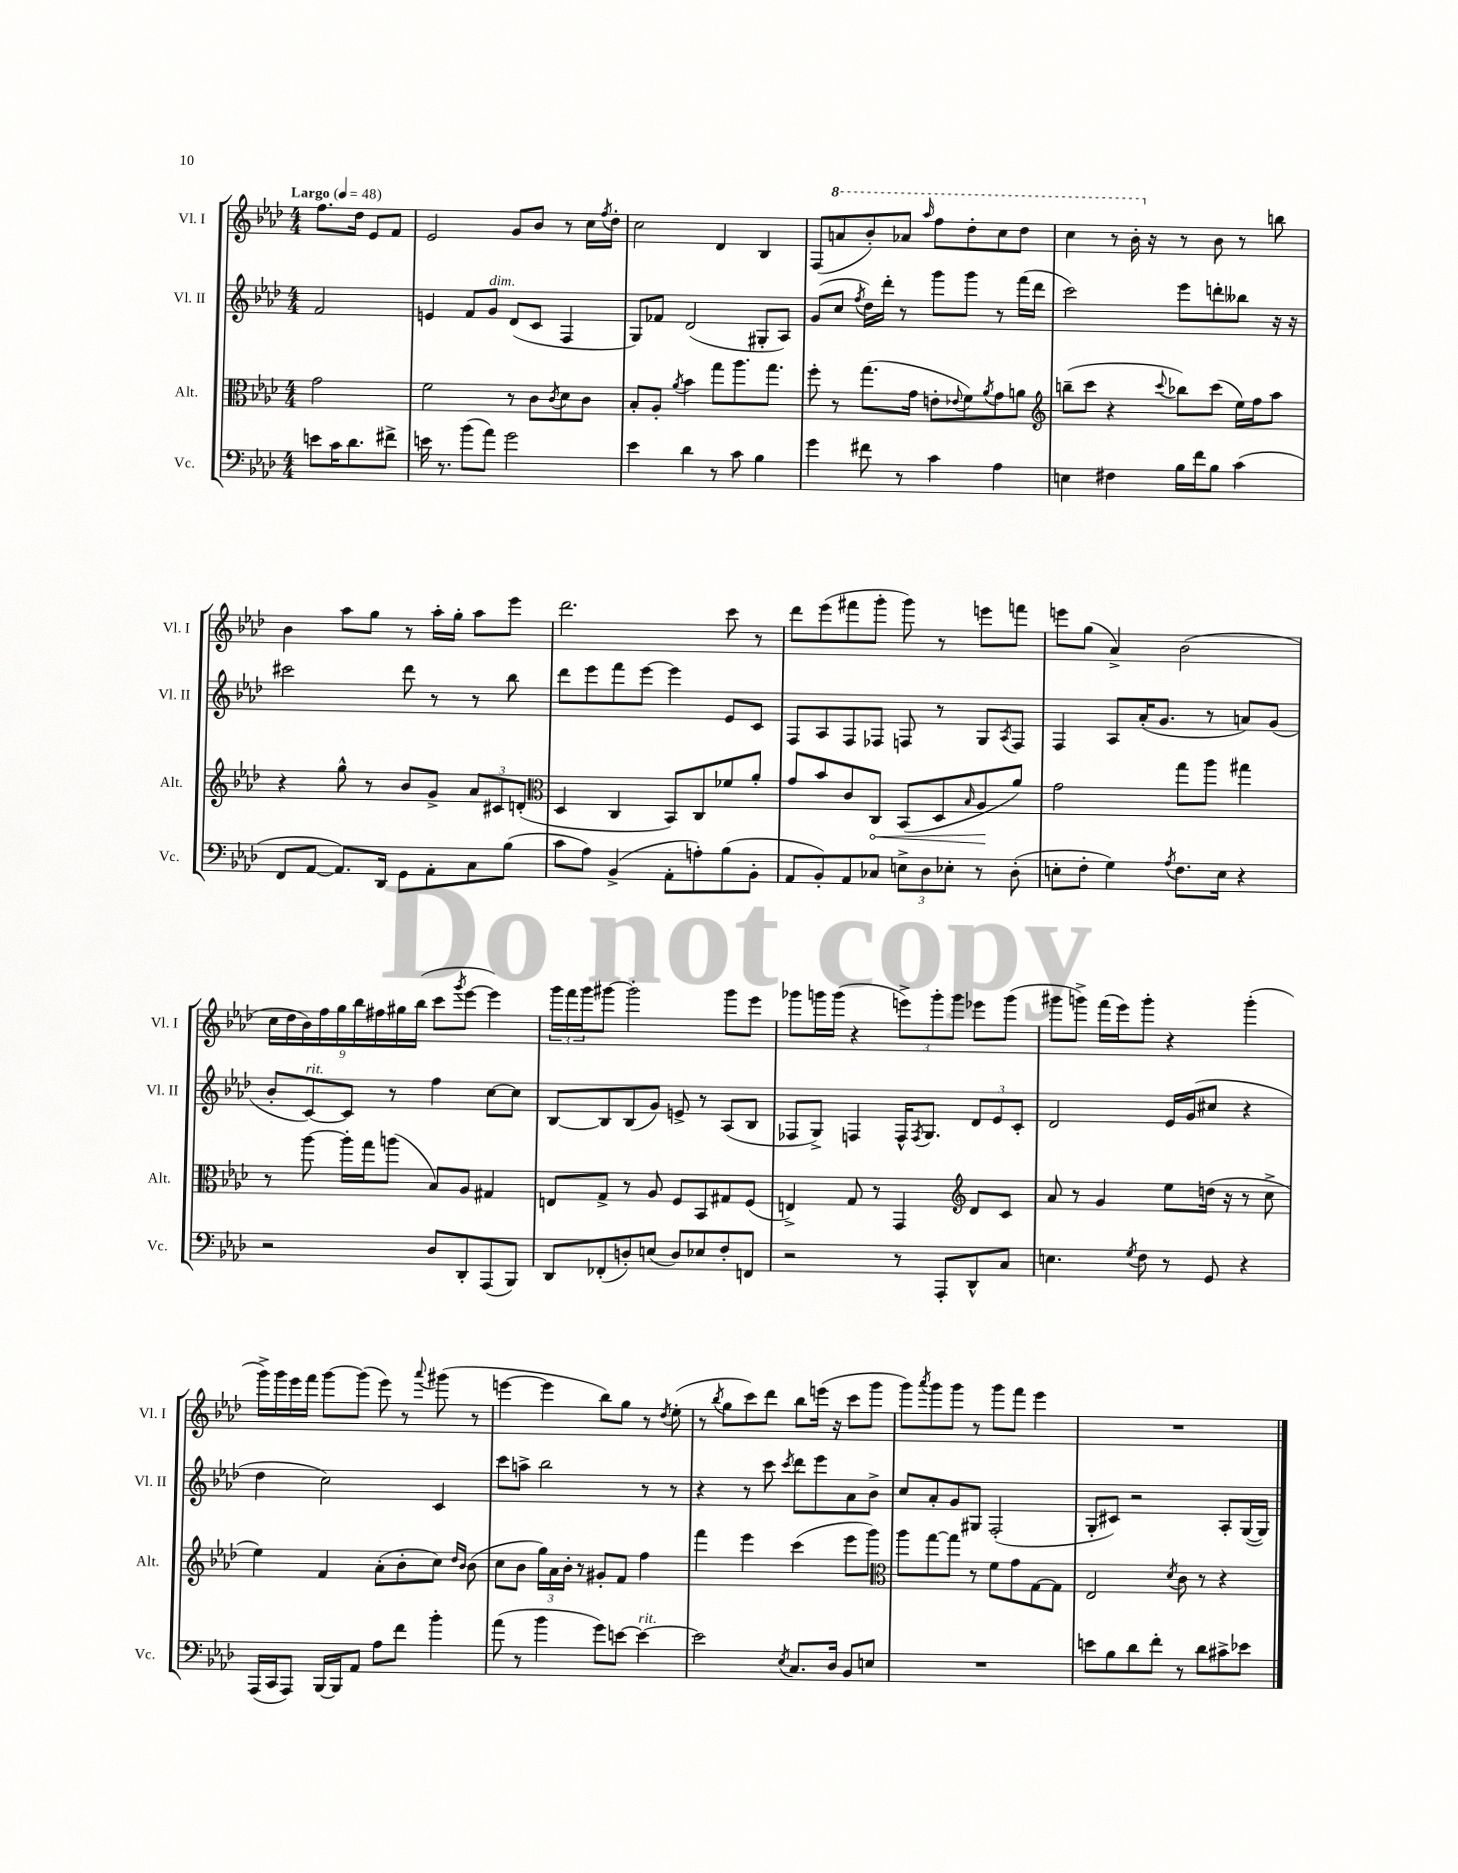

**kern	**kern	**dynam	**kern	**kern
*part4	*part3	*part3	*part2	*part1
*staff4	*staff3	*staff3	*staff2	*staff1
*I"Vc.	*I"Alt.	*	*I"Vl. II	*I"Vl. I
*I'Vc.	*I'Alt.	*	*I'Vl. II	*I'Vl. I
*clefF4	*clefC3	*	*clefG2	*clefG2
*k[b-e-a-d-]	*k[b-e-a-d-]	*	*k[b-e-a-d-]	*k[b-e-a-d-]
*M4/4	*M4/4	*	*M4/4	*M4/4
*MM48	*MM48	*	*MM48	*MM48
=	=	=	=	=
!	!	!	!	!LO:TX:a:B:t=Largo
8en\L	2g\	.	2f/	8.ff\L
16c\K	.	.	.	.
8.d-\	.	.	.	16dd-\Jk
.	.	.	.	8e-/L
8f#X^\J	.	.	.	8f/J
=1	=1	=1	=1	=1
16en\	2f\	.	4en/	2e-/
8.r	.	.	.	.
(8b-\L	.	.	8f/L	.
!	!	!	!LO:TX:a:i:t=dim.	!
8a-\J)	.	.	8g/J	.
2g\	8r	.	(8d-/L	8g/L
.	8c\L	.	8c/J	8b-/J
.	8qc/	.	.	.
.	8d-\	.	4F/	8r
.	8c\J	.	.	16cc\LL
.	.	.	.	8qff/
.	.	.	.	16dd-'\JJ
=2	=2	=2	=2	=2
4e-\	8B-'/L	.	8G/L)	2cc\
.	8A-'/J	.	8f-X/J	.
.	8qa-/	.	.	.
4d-\	4b-\	.	(2d-/	.
8r	8gg\L	.	.	4d-/
8c\	8.aa-\	.	.	.
4B-\	.	.	8G#X'/L	4B-/
.	8.gg\J	.	.	.
.	.	.	8A-/J)	.
=3	=3	=3	=3	=3
4g\	8ff'\	.	(8g/L	(8F/L
*	*	*	*	*8va
.	8r	.	8cc/J	8aan/
.	.	.	8qff/	.
8f#X\	(8.gg\L	.	16dd-\LL)	8bb-'/)
.	.	.	16ddd-'\JJ	.
8r	.	.	8r	8aa-X/J
.	16g\Jk	.	.	.
.	.	.	.	16qqaaa-/
4c\	8en'\L	.	8ggg\L	8fff\L
.	8qqe-X/	.	.	.
.	8f\)	.	8ggg\J	8ddd-'\
.	8qa-/	.	.	.
4A-\	8g\	.	8r	8ccc\
.	8an\J	.	(16fff\LL	8ddd-\J
.	.	.	16ddd-\JJ	.
=4	=4	=4	=4	=4
*	*clefG2	*	*	*
4En\	(8bbn~\L	.	2ccc\)	4ccc\
.	8ccc\J	.	.	.
4F#X\	4r	.	.	8r
.	.	.	.	16bb-'\
*	*	*	*	*X8va
.	.	.	.	16r
.	8qqccc/	.	.	.
16B-\LL	8bb-X\L)	.	8eee-\L	8r
16f\J	.	.	.	.
8B-\J	(8ccc\J	.	8dddn'\	8b-\
(4c\	16ee-\LL)	.	8bb--X\J	8r
.	16ff\J	.	.	.
.	8aa-\J	.	16r	8bbn\
.	.	.	16r	.
!!LO:LB:g=z
=5	=5	=5	=5	=5
8FF/L	4r	.	2ccc#X\	4b-\
[8AA-/J	.	.	.	.
8.AA-/L])	8gg^^\	.	.	8aa-\L
.	8r	.	.	8gg\J
16DD-/Jk	.	.	.	.
8GG\L	8b-/L	.	8ddd-\	8r
8AA-'\	8g^/J	.	8r	16aa-'\LL
.	.	.	.	16gg'\JJ
8C\	12a-/L	.	8r	8aa-\L
.	12c#X/	.	.	.
(8B-\J	.	.	8bb-\	8eee-\J
.	(12dn'/J	.	.	.
=6	=6	=6	=6	=6
*	*clefC3	*	*	*
8c\L	4D-/	.	8ddd-\L	2.ddd-\
8A-\J)	.	.	8eee-\	.
(4BB-^/	4C/	.	8fff\	.
.	.	.	[8eee-\J	.
8AA-'\L	8BB-/L)	.	4eee-\]	.
8An'\)	8C/	.	.	.
(8B-\	8f-X/	.	8e-/L	8ccc\
8BB-'\J	8a-'/J	.	8c/J	8r
=7	=7	=7	=7	=7
8AA-/L	8g/L	.	8F/L	8ddd-\L
8BB-'/)	8b-/	.	8A-/	(8eee-\
8AA-/	8c/	.	8F/	8fff#X\
!	!	!LO:HP:b	!	!
8C-X/J	8C/J	<	8F-X/J	8ggg'\J
12En^\L	(8BB-/L	.	8Fn/	8ggg\)
12D-\	.	.	.	.
.	8D-/	.	8r	8r
12E-X'\J	.	.	.	.
.	16qqB-/	.	.	.
8r	8A-/	.	8G/L	8eeen\L
.	.	.	8qA-/	.
(8D-'\	8a-/J)	[	8F/J	8fffn\J
=8	=8	=8	=8	=8
8En'\L	2g\	.	4F/	8eeen\L
8F'\J	.	.	.	(8gg\J
4G\)	.	.	8A-/L	4a-^/)
.	.	.	(16a-'/K	.
.	.	.	8.g/J	.
8qA-/	.	.	.	.
8.F\L	8gg\L	.	.	(2b-\
.	8aa-\J	.	8r	.
16E\Jk	.	.	.	.
4r	4gg#X\	.	8an/L)	.
.	.	.	(8g/J	.
!!LO:LB:g=z
=9	=9	=9	=9	=9
2r	8r	.	8b-'/L	18cc\LL
.	.	.	.	18dd-\
.	.	.	.	18b-\)
!	!	!	!LO:TX:a:i:t=rit.	!
.	[8aa-\	.	[8c/)	.
.	.	.	.	18ff\
.	.	.	.	18gg\
.	16aa-'\LL]	.	8c/J]	.
.	.	.	.	18bb-\
.	16gg\J	.	.	.
.	.	.	.	18ff#X\
.	(8aan\J	.	8r	.
.	.	.	.	18gg#X\
.	.	.	.	(18bb-\JJ
8D-/L	8B-/L)	.	4ff\	8ccc\L
.	.	.	.	8qggg/
8DD-'/	8A-/J	.	.	[8eee-\J
(8AAA-/	4G#X/	.	[8cc\L	4eee-\])
8BBB-/J)	.	.	8cc\J]	.
=10	=10	=10	=10	=10
8DD-/L	8En/L	.	[8B-/L	24ggg\LL
.	.	.	.	24fff\
.	.	.	.	24ggg\J
(8FF-X'/	8G^/J	.	8B-/]	[8ggg#X\J
8Dn'/)	8r	.	(8B-/	2ggg#'\]
(8En/J	8A-/	.	8g/J)	.
8D/L)	8F/L	.	8en^/	.
8E-X/	8BB-/	.	8r	.
8F'/	8G#X/	.	(8A-/L	8ggg#\L
8FFn/J	(8F/J	.	8B-/J	8eee-\J
=11	=11	=11	=11	=11
2r	4En^/)	.	8F-X/L	8ggg-X\L
.	.	.	8G^/J)	16gggn\L
.	.	.	.	(16ggg\JJ
.	8G/	.	4Fn/	4r
.	8r	.	.	.
8r	4GG/	.	16F^^/KL	12eeen^\L)
.	.	.	8qF/	.
.	.	.	8.G/J	.
.	.	.	.	12ggg'\
8AAA-'/L	.	.	.	.
.	.	.	.	12ggg\J
*	*clefG2	*	*	*
8DD-^^/	8d-/L	.	12d-/L	8eee-X\L
.	.	.	12e-/	.
8C/J	8c/J	.	.	(8ggg\J
.	.	.	12c'/J	.
=12	=12	=12	=12	=12
4.En\	8a-/	.	2d-/	8ggg#X\L
.	8r	.	.	8gggn^\J)
.	4g/	.	.	(16fff\LL
.	.	.	.	16eee-\J)
8qG/	.	.	.	.
8F\	.	.	.	8ggg'\J
8r	8ee-\L	.	16e-/LL	4r
.	.	.	(16g/J	.
8GG/	(16ddn\Jk	.	8cc#X/J	.
.	16r	.	.	.
4r	8r	.	4r	(4ggg'\
.	8cc^\	.	.	.
!!LO:LB:g=z
=13	=13	=13	=13	=13
(16AAA-/LL	4ee-\)	.	4dd-\	16ggg^\LL)
16CC/J	.	.	.	16ggg\
8AAA-/J)	.	.	.	16eee-\
.	.	.	.	16fff\JJ
[16BBB-/LL	4f/	.	2cc\)	[8ggg\L
16BBB-/J]	.	.	.	.
8AA-/J	.	.	.	(8ggg\J]
8A-\L	(8a-'\L	.	.	8eee-\)
8f\J	8b-'\	.	.	8r
.	.	.	.	8qqaaa-/
4b-'\	8cc\J)	.	4c/	(8ggg#X\
.	16qqdd-/LL	.	.	.
.	16qqb-/JJ	.	.	.
.	(8b-\	.	.	8r
=14	=14	=14	=14	=14
(8a-\	8cc\L	.	8ccc\L	[4eeen\
8r	8b-\J	.	8aan^\J	.
4b-\	24gg\LL)	.	2bb-\	4eee\]
.	24a-\	.	.	.
.	24b-'\JJ	.	.	.
.	8r	.	.	.
8g\L)	8g#X'/L	.	.	8bb-\L)
[8en\J	8f/J	.	.	8gg\J
!LO:TX:a:i:t=rit.	!	!	!	!
4e\_	4ff\	.	8r	8r
.	.	.	.	8qdd-/
.	.	.	8r	(8ee-'\
=15	=15	=15	=15	=15
2e\]	4fff\	.	4r	8r
.	.	.	.	8qbb-/
.	.	.	.	8gg\L
.	4eee-\	.	8r	8ccc\)
.	.	.	8ccc\	8ddd-\J
8qE-/	.	.	8qccc/	.
8.C/L	(4ccc\	.	8ddd-\L	8bb-\L
.	.	.	8eee-\	(16eeen\Jk
16D-/Jk	.	.	.	16r
8BB-/L	8eee-\L	.	8a-\	8ccc\L
8En/J	8ggg\J)	.	8b-^\J	8ggg\J
=16	=16	=16	=16	=16
*	*clefC3	*	*	*
1r	8aa-\L	.	8cc/L	8ggg\L)
.	.	.	.	8qaaa-/
.	[8gg\	.	8a-'/	8ggg\
.	8gg\J]	.	8g/	8ggg\J
.	8r	.	8G#X/J	8r
.	8f\L	.	(2F'/	8ggg\L
.	8g\	.	.	8fff\J
.	[8G\	.	.	4eee-\
.	8G\J]	.	.	.
=17	=17	=17	=17	=17
8en\L	2E-/	.	8G'/L	1r
8B-\	.	.	8c#X/J)	.
8d-\	.	.	2r	.
8f'\J	.	.	.	.
.	8qd-/	.	.	.
8r	8c\	.	.	.
8d-\L	8r	.	.	.
8c#X^\	4r	.	8A-'/L	.
8e-X\J	.	.	([16G/L	.
.	.	.	16G/JJ])	.
==	==	==	==	==
*-	*-	*-	*-	*-
